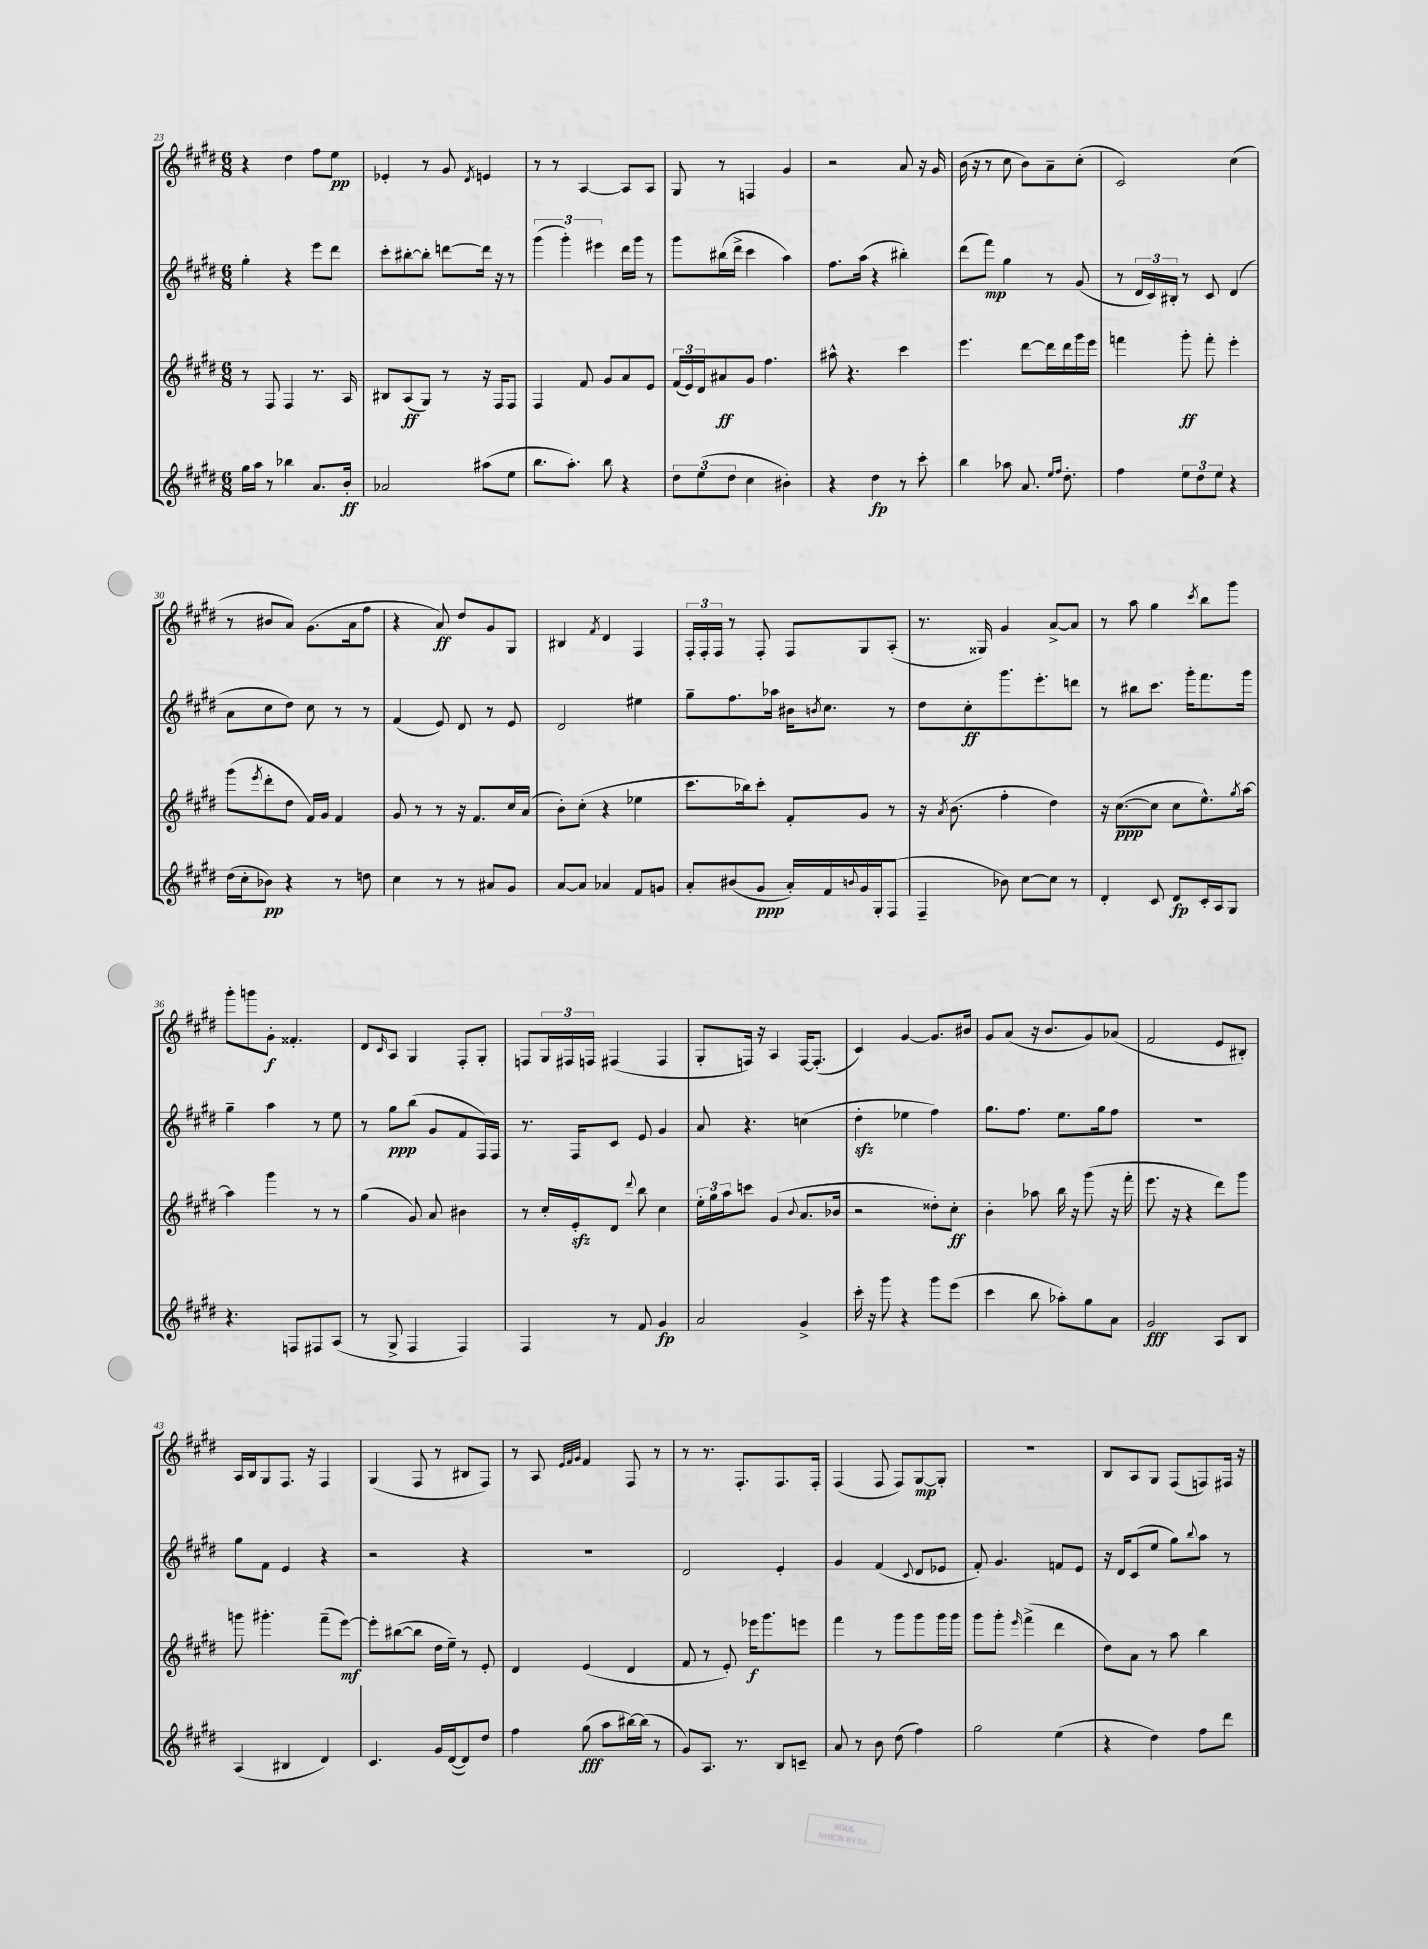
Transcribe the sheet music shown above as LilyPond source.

<<
\new StaffGroup <<
\new Staff = "s0" {
    \clef treble \key e \major \numericTimeSignature \time 6/8
    r4 dis''4 fis''8 e''8\pp |
    ees'4-. r8 gis'8 \acciaccatura { dis'8 } e'4 |
    r8 r8 a4~ a8 a8 |
    gis8 r8 f4 gis'4 |
    r2 a'8 r16 gis'16 |
    b'16( r16 r8 cis''8 b'8) a'8-- cis''8-.( |
    cis'2) cis''4( |
    r8 bis'8 a'8) gis'8.( a'16 fis''8 |
    r4 a'8\ff) dis''8 gis'8 gis8 |
    bis4 \acciaccatura { fis'8 } dis'4 fis4 |
    \tuplet 3/2 { fis16-. fis16-. fis16 } r8 fis8-. fis8 gis8 a8-.( |
    r8. gisis16) gis'4 a'8~-> a'8 |
    r8 a''8 gis''4 \acciaccatura { cis'''8 } b''8 gis'''8 |
    gis'''8-. g'''8 gis'8-.\f fisis'4.-. |
    dis'8 \grace { cis'16 } a8 gis4 fis8-. gis8-. |
    f8 \tuplet 3/2 { gis16 fis16 f16 } fis4( fis4 |
    gis8-. f16) r16 a4 f16~ f8.-.( |
    cis'4) gis'4~ gis'8. bis'16 |
    gis'8 a'8( r16 b'8. gis'8) aes'8( |
    fis'2 e'8 bis8-.) |
    a16 b16 gis8 fis8. r16 fis4 |
    gis4( fis8 r8 bis8 fis8) |
    r8 a8 \grace { e'32 fis'32 gis'32 } fis'4 fis8 r8 |
    r8 r8. fis8.-. fis8. fis16-. |
    fis4( fis8 fis8) gis8~\mp gis8-. |
    R2. |
    b8 a8 gis8 fis8( f8) fis16 r16 \bar "|." |
}
\new Staff = "s1" {
    \clef treble \key e \major \numericTimeSignature \time 6/8
    gis''4-. r4 e'''8 dis'''8 |
    cis'''8-. bis''8~-. bis''8-. d'''8~ d'''16 r16 r8 |
    \tuplet 3/2 { gis'''4( gis'''4-.) eis'''4 } dis'''16 gis'''16 r8 |
    gis'''8 bis''16( dis'''16-> cis'''4 a''4) |
    fis''8. a''16( r4 bis''4-.) |
    dis'''8( fis'''8\mp) gis''4 r8 gis'8( |
    r8 \tuplet 3/2 { dis'16 cis'16) bis16-. } r8 cis'8 dis'4( |
    a'8 cis''8 dis''8) cis''8 r8 r8 |
    fis'4( e'8) dis'8 r8 e'8 |
    dis'2 eis''4 |
    gis''8-- fis''8. aes''16 bis'16 \acciaccatura { b'8 } cis''8. r8 |
    dis''8 cis''8-.\ff gis'''8. e'''8.-. d'''8 |
    r8 bis''8 cis'''8. gis'''16-. fis'''8. gis'''16 |
    gis''4-- a''4 r8 e''8 |
    r8 gis''8\ppp b''8( gis'8 fis'8 fis16) fis16 |
    r8. fis16 cis'8 e'8 gis'4 |
    a'8 r4. c''4( |
    dis''4-.\sfz ees''4 fis''4) |
    gis''8. fis''8. e''8. gis''16 fis''8 |
    R2. |
    gis''8 fis'8 e'4 r4 |
    r2 r4 |
    R2. |
    dis'2 e'4-. |
    gis'4 fis'4( \appoggiatura { cis'8 } dis'8 ees'8 |
    fis'8-.) gis'4. f'8 e'8 |
    r16 dis'16 cis'8( e''8 gis''8) \appoggiatura { b''8 } a''8 r8 \bar "|." |
}
\new Staff = "s2" {
    \clef treble \key e \major \numericTimeSignature \time 6/8
    r8 fis8 fis4 r8. a16 |
    bis8 a8\ff( gis8) r8 r16 fis16 fis8 |
    fis4 fis'8 gis'8 a'8 e'8 |
    \tuplet 3/2 { fis'16( e'16) dis'16 } ais'8\ff gis'8 fis''4. |
    ais''8-^ r4. cis'''4 |
    e'''4. dis'''8~ dis'''16 dis'''16 gis'''16 e'''16 |
    f'''4 gis'''8-.\ff f'''8-. e'''4-. |
    gis'''8( \acciaccatura { e'''8 } dis'''8-. dis''8 fis'16) gis'16 fis'4 |
    gis'8 r8 r8 r16 fis'8. cis''16 a'16( |
    b'8-.) cis''8-.( r4 ees''4 |
    cis'''8. bes''16) cis'''8-. fis'8-. gis'8 r8 |
    r16 \acciaccatura { a'8 } b'8.( fis''4-. dis''4) |
    r16 cis''8.~\ppp( cis''8 cis''8 e''8.-^) \acciaccatura { gis''8 } a''16~ |
    a''4 gis'''4 r8 r8 |
    gis''4( gis'8) a'8 bis'4 |
    r8 cis''16-. e'16-.\sfz dis'8 \appoggiatura { dis'''8 } b''8 cis''4 |
    \tuplet 3/2 { e''16-. gis''16 a''16 } c'''8 gis'4( \appoggiatura { b'8 } a'8. bes'16 |
    r2 disis''8-.) cis''8-.\ff |
    b'4-. aes''8 b''16 r16 gis'''8( r16 fis'''16-. |
    e'''8. r16 r4 dis'''8) gis'''8 |
    g'''8 gis'''4.-. fis'''8--( e'''8~\mf) |
    e'''8-. bis''8~( bis''8 dis''16 e''16--) r8 e'8-. |
    dis'4 e'4( dis'4 |
    fis'8 r8 e'8-.) ees'''16\f gis'''8. e'''8 |
    fis'''4 r8 gis'''8 gis'''8 gis'''16 gis'''16 |
    gis'''8 gis'''8-. \grace { e'''16 } fis'''4->( dis'''4 |
    dis''8) a'8 r8 a''8 b''4 \bar "|." |
}
\new Staff = "s3" {
    \clef treble \key e \major \numericTimeSignature \time 6/8
    gis''16 a''16 r8 bes''4 a'8. b'16-.\ff |
    aes'2 ais''8( e''8 |
    b''8. a''8.-.) b''8 r4 |
    \tuplet 3/2 { dis''8 e''8( dis''8 } cis''4 bis'4-.) |
    r4 dis''4\fp r8 cis'''8-. |
    b''4 aes''8 a'8. \grace { e''16 fis''16 } dis''8.-. |
    fis''4 \tuplet 3/2 { e''8 dis''8 e''8 } r4 |
    dis''16( cis''16-. bes'8\pp) r4 r8 d''8 |
    cis''4 r8 r8 ais'8 gis'8 |
    a'8~ a'8 aes'4 fis'8 g'8 |
    a'8-. bis'8( gis'8\ppp a'16-.) fis'16 \appoggiatura { b'8 } gis'16 gis16-. fis8( |
    fis4-- bes'8) cis''8~ cis''8 r8 |
    dis'4-. cis'8 dis'8\fp cis'16-. a16 gis8 |
    r4. f8 fis8 a8( |
    r8 gis8-> fis4 fis4) |
    fis4 r8 fis'8 gis'4\fp |
    a'2 gis'4-> |
    cis'''16-. r16 gis'''8 r4 gis'''8 e'''8( |
    cis'''4 b''8 aes''8-.) gis''8 a'8 |
    gis'2\fff a8 b8 |
    a4( bis4 dis'4) |
    cis'4. gis'16 dis'16~( dis'8) dis''8 |
    fis''4 gis''8\fff( a''8 bis''16~) bis''16( r8 |
    gis'8) a8. r8. b8 c'8-- |
    a'8 r8 b'8 dis''8( fis''4) |
    gis''2 e''4( |
    r4 dis''4) fis''8 dis'''8 \bar "|." |
}
>>
>>
\layout { \context { \Score currentBarNumber = #23 } }
